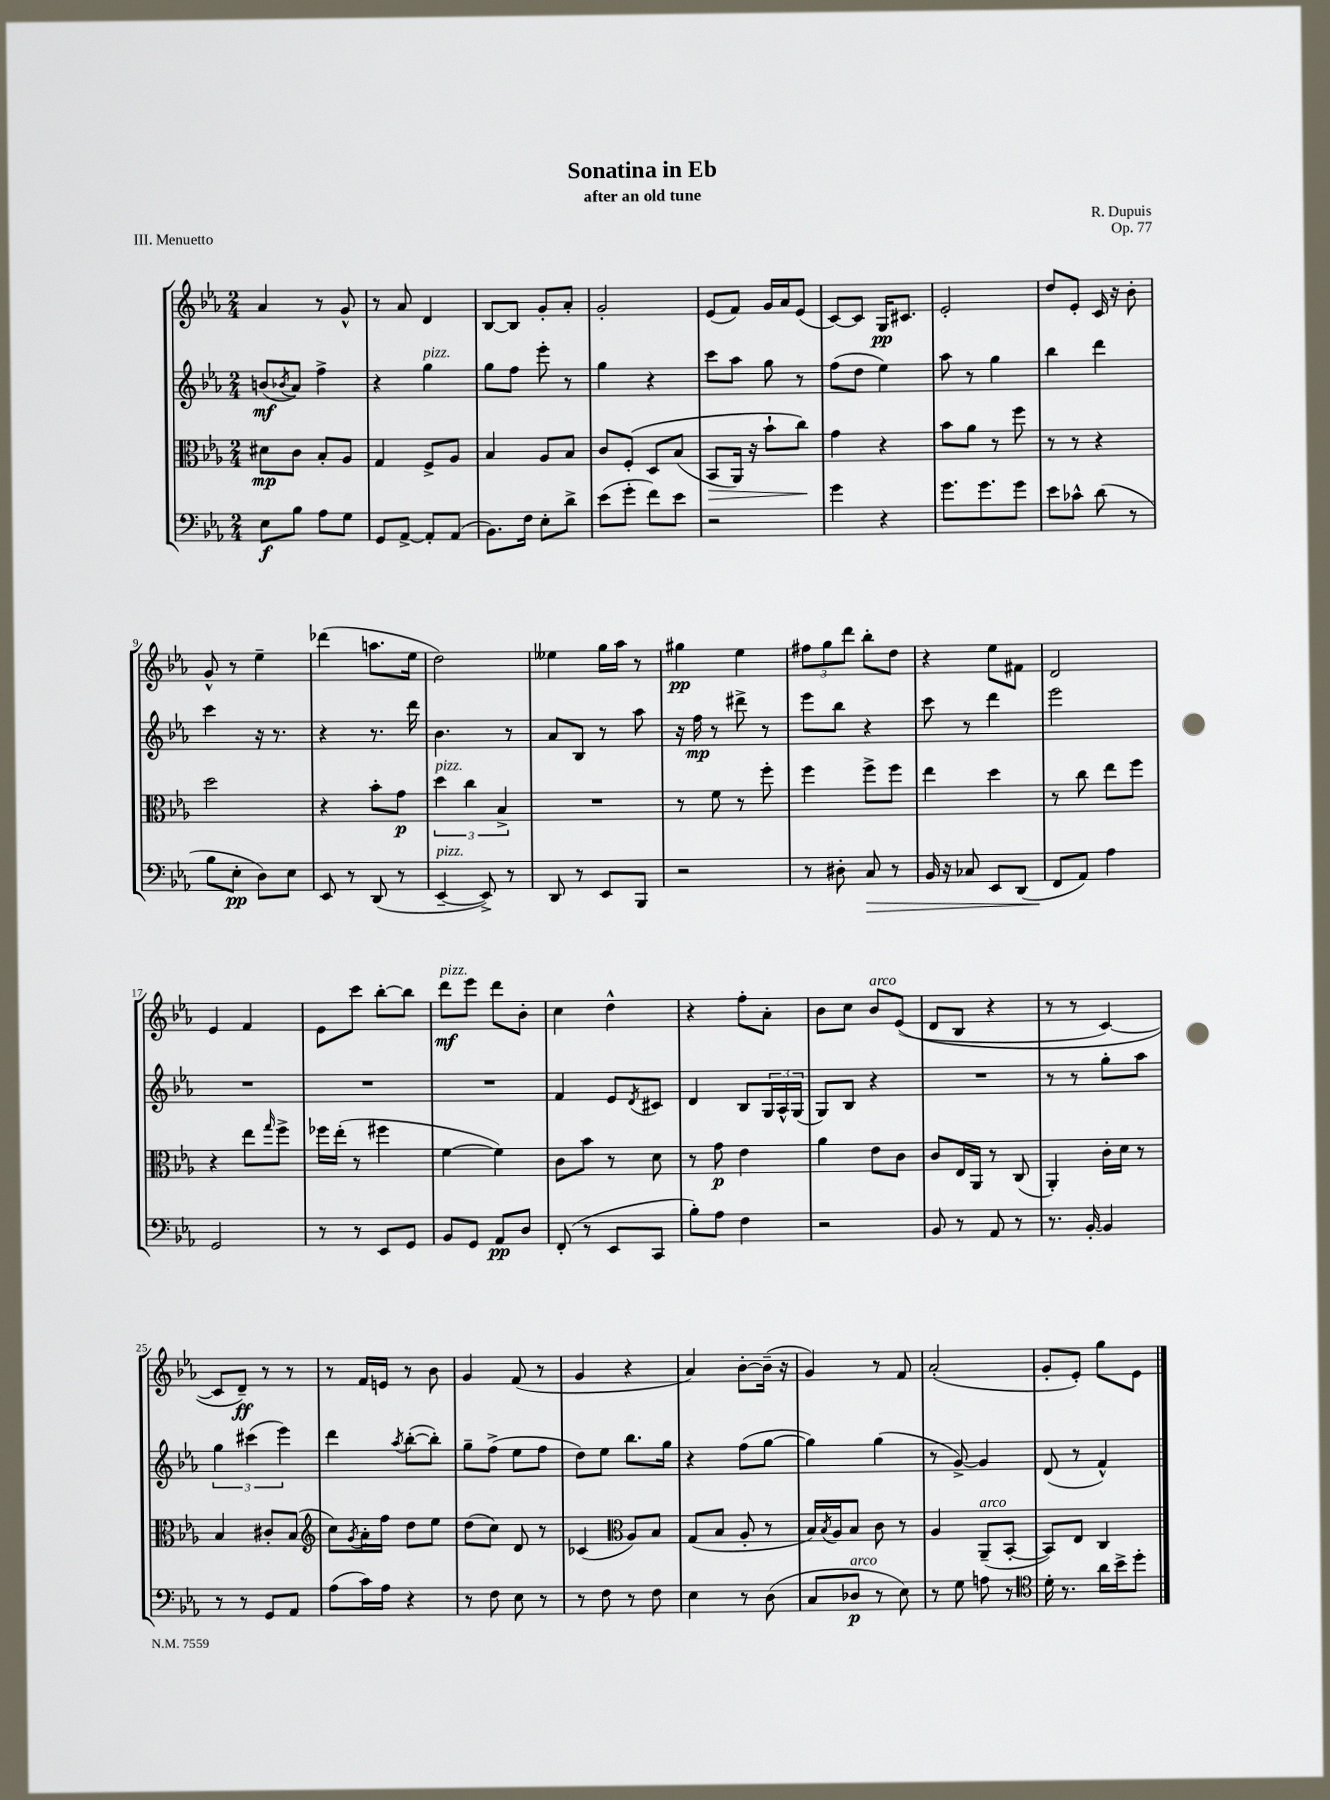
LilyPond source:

\header { title = "Sonatina in Eb" composer = "R. Dupuis" subtitle = "after an old tune" opus = "Op. 77" piece = "III. Menuetto" }
<<
\new StaffGroup <<
\new Staff = "s0" {
    \clef treble \key ees \major \numericTimeSignature \time 2/4
    aes'4 r8 g'8-^ |
    r8 aes'8 d'4 |
    bes8~ bes8 g'8-. aes'8-. |
    g'2-. |
    ees'8( f'8) g'16 aes'16 ees'8( |
    c'8~) c'8 g16\pp cis'8. |
    ees'2-. |
    d''8 ees'8-. c'16 r16 bes'8-. |
    g'8-^ r8 ees''4-- |
    des'''4( a''8. ees''16 |
    d''2) |
    eeses''4 g''16 aes''16 r8 |
    gis''4\pp ees''4 |
    \tuplet 3/2 { fis''8 g''8 d'''8 } bes''8-. d''8 |
    r4 ees''8 fis'8 |
    d'2 |
    ees'4 f'4 |
    ees'8 c'''8 bes''8~-. bes''8 |
    d'''8\mf^\markup { \italic "pizz." } ees'''8 d'''8 bes'8-. |
    c''4 d''4-^ |
    r4 f''8-. aes'8-. |
    bes'8 c''8 bes'8^\markup { \italic "arco" } ees'8(\( |
    d'8 bes8 r4 |
    r8 r8 c'4~) |
    c'8 d'8--\ff\) r8 r8 |
    r8 f'16 e'16 r8 bes'8 |
    g'4 f'8( r8 |
    g'4 r4 |
    aes'4) bes'8~-. bes'16--( r16 |
    g'4) r8 f'8 |
    aes'2-.( |
    g'8-. ees'8-.) g''8 ees'8 \bar "|." |
}
\new Staff = "s1" {
    \clef treble \key ees \major \numericTimeSignature \time 2/4
    b'8\mf( \acciaccatura { bes'8 } aes'8) f''4-> |
    r4 g''4^\markup { \italic "pizz." } |
    g''8 f''8 ees'''8-. r8 |
    g''4 r4 |
    c'''8 aes''8 g''8 r8 |
    f''8( d''8 ees''4) |
    aes''8 r8 g''4 |
    bes''4 d'''4 |
    c'''4 r16 r8. |
    r4 r8. d'''16 |
    bes'4. r8 |
    aes'8 bes8 r8 aes''8 |
    r16 f''16\mp r8 dis'''8-> r8 |
    ees'''8 bes''8 r4 |
    c'''8 r8 d'''4 |
    ees'''2 |
    R2 |
    R2 |
    R2 |
    f'4 ees'8 \acciaccatura { d'8 } cis'8 |
    d'4 bes8 \tuplet 3/2 { g16 aes16-^ g16( } |
    g8) bes8 r4 |
    R2 |
    r8 r8 g''8-. aes''8 |
    \tuplet 3/2 { g''4 cis'''4( ees'''4) } |
    d'''4 \acciaccatura { aes''8 } bes''8~-.( bes''8-.) |
    g''8-- f''8->( ees''8 f''8 |
    d''8) ees''8 bes''8. g''16 |
    r4 f''8( g''8~ |
    g''4) g''4( |
    r8 g'8~->) g'4 |
    d'8( r8 f'4-^) \bar "|." |
}
\new Staff = "s2" {
    \clef alto \key ees \major \numericTimeSignature \time 2/4
    dis'8\mp c'8 bes8-. aes8 |
    g4 f8-> aes8 |
    bes4 aes8 bes8 |
    c'8 f8-.\( d8 bes8( |
    bes,8\> aes,16) r16 bes'8-! c''8\!\) |
    g'4 r4 |
    bes'8 aes'8 r8 f''8 |
    r8 r8 r4 |
    d''2 |
    r4 bes'8-. g'8\p |
    \tuplet 3/2 { d''4^\markup { \italic "pizz." } c''4 bes4-> } |
    R2 |
    r8 f'8 r8 f''8-. |
    f''4 f''8-> f''8 |
    ees''4 d''4 |
    r8 c''8 ees''8 f''8 |
    r4 ees''8 \grace { g''16 } f''8-> |
    fes''16 ees''16-.( r8 fis''4 |
    f'4~ f'4) |
    c'8 bes'8 r8 d'8 |
    r8 g'8\p ees'4 |
    aes'4 ees'8 c'8 |
    c'8 ees16 aes,16 r8 c8( |
    aes,4-.) c'16-. d'16 r8 |
    bes4 cis'8-. bes8( |
    \clef treble c''8) \acciaccatura { g'8 } aes'16-. f''16 d''8 ees''8 |
    d''8( c''8) d'8 r8 |
    ces'4( \clef alto aes8) bes8 |
    g8( bes8 aes8-. r8 |
    bes16) \acciaccatura { bes8 } aes16 bes8 c'8 r8 |
    aes4 aes,8--^\markup { \italic "arco" }( bes,8~-. |
    bes,8) ees8 c4 \bar "|." |
}
\new Staff = "s3" {
    \clef bass \key ees \major \numericTimeSignature \time 2/4
    ees8\f bes8 aes8 g8 |
    g,8 aes,8~-> aes,8-. aes,8( |
    bes,8.) f16 ees8-. d'8-> |
    ees'8( g'8-. f'8) ees'8 |
    r2 |
    g'4 r4 |
    g'8. g'8. g'8 |
    ees'8 ces'8-^ d'8( r8 |
    bes8 ees8-.\pp d8) ees8 |
    ees,8 r8 d,8( r8 |
    ees,4~--^\markup { \italic "pizz." } ees,8->) r8 |
    d,8 r8 ees,8 bes,,8 |
    r2 |
    r8 dis8-. c8\> r8 |
    bes,16 r16 ces8 ees,8 d,8( |
    f,8\! aes,8) aes4 |
    g,2 |
    r8 r8 ees,8 g,8 |
    bes,8 g,8 aes,8\pp d8 |
    f,8-.( r8 ees,8 c,8 |
    bes8-.) aes8 f4 |
    r2 |
    bes,8 r8 aes,8 r8 |
    r8. bes,16~-. bes,4 |
    r8 r8 g,8 aes,8 |
    aes8( c'16) aes16 r4 |
    r8 f8 ees8 r8 |
    r8 f8 r8 f8 |
    ees4 r8 d8( |
    c8 des8\p^\markup { \italic "arco" } r8 ees8) |
    r8 g8 a8 r8 |
    \clef tenor d'16-. r8. aes'16 bes'16-> d''8-. \bar "|." |
}
>>
>>
